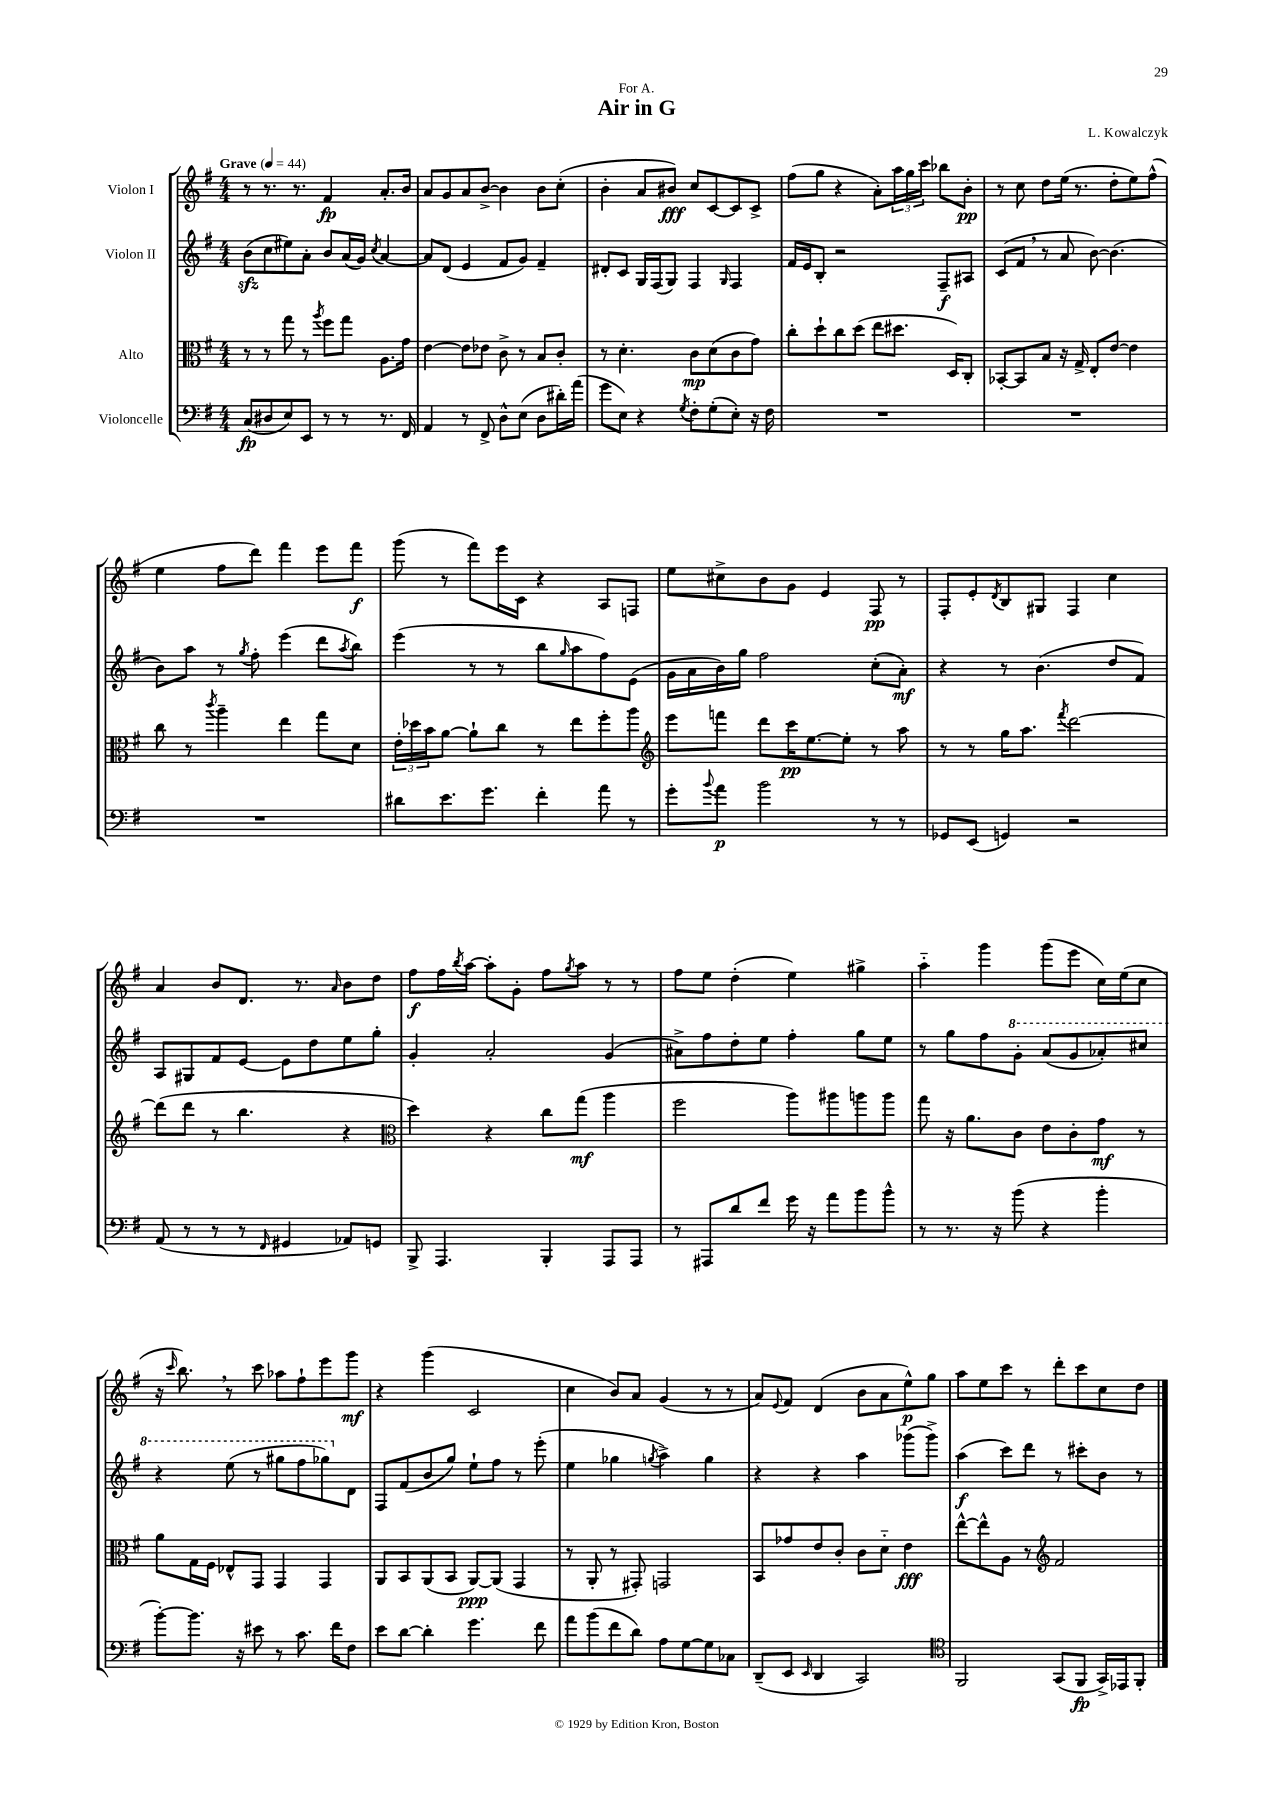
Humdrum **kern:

**kern	**kern	**kern	**kern
*staff4	*staff3	*staff2	*staff1
*clefF4	*clefC3	*clefG2	*clefG2
*k[f#]	*k[f#]	*k[f#]	*k[f#]
*M4/4	*M4/4	*M4/4	*M4/4
*MM44	*MM44	*MM44	*MM44
(8C/L	8r	(8b\L	8r
8D#/	8r	8cc\	8.r
8E/)	8gg\	8ee#\)	.
.	.	.	8.r
8EE/J	8r	8a'\J	.
.	8qaa/	.	.
8r	8ff#\L	8b/L	4f#/
8r	8gg\J	(16a/L	.
.	.	16g/JJ)	.
.	.	8qcc/	.
8.r	8.A\L	[4a/	8.a'/L
16FF#/	16g\Jk	.	16b/Jk
=	=	=	=
4AA/	[4e\	8a/]L	8a/L
.	.	(8d/J	8g/
8r	8e\]L	4e/	8a/
8FF#^/	8e-\J	.	[8b^/J
8D^^\L	8c^\	8f#/L	4b\]
(8E\J	8r	8g/J)	.
8D\L	8B/L	4f#~/	8b\L
16d#'\L)	8c'/J	.	(8cc'\J
(16a\JJ	.	.	.
=	=	=	=
8g\L	8r	8d#'/L	4b'\
8E\J)	4.d'\	8c/J	.
4r	.	16G/LL	8a/L
.	.	(16F#/J	.
.	.	8G/J)	8b#/J)
8qG/	.	.	.
8F#'\L	8c\L	4F#/	8cc/L
(8G'\	(8d\	.	[8c/
.	.	16qqG/	.
8E'\J)	8c\	4F#/	8c/]
16r	8g\J)	.	8c^/J
16F#\	.	.	.
=	=	=	=
1r	8cc'\L	16f#/LL	(8ff#\L
.	.	16e/J	.
.	8dd`\	8B'/J	8gg\J
.	8cc\	2r	4r
.	(8dd\J	.	.
.	8ee\L	.	8a'\L)
.	8.dd#\J	.	24aa\L
.	.	.	24gg\
.	.	.	24ccc\JJ
.	.	8F#~/L	8bb-\L
.	16D/LK)	.	.
.	8C'/J	8A#/J	8b'\J
=	=	=	=
1r	[8BB-'/L	(8c/L	8r
.	8BB-/]	8f#/J	8cc\
.	8B/J	8r	8dd\L
.	16r	8a/	(16ee\Jk
.	16G^/	.	8.r
.	8E'/L	[8b\)	.
.	[8e/J	(4.b\]	8dd'\L
.	4e\]	.	8ee\)
.	.	.	(8ff#^^\J
=	=	=	=
1r	8cc\	8b\L)	4ee\
.	8r	8aa\J	.
.	8qccc/	.	.
.	4aa~\	8r	8ff#\L
.	.	8qgg/	.
.	.	8ff#'\	8ddd\J)
.	4ee\	(4eee\	4fff#\
.	8gg\L	8ddd\L	8eee\L
.	.	8qaa/	.
.	8d\J	8bb\J)	8fff#\J
=	=	=	=
8d#\L	24e'\LL	(4eee\	(8ggg\
.	24dd-\	.	.
.	24b\J	.	.
8.e\	[8a\J	.	8r
.	8a`\]L	8r	8fff#\L)
8.g\J	.	.	.
.	8cc\J	8r	16eee\L
.	.	.	16c\JJ
4f#'\	8r	8bb\L	4r
.	.	16qqgg/	.
.	8ee\L	8aa\	.
8a\	8ff#'\	8ff#\)	8A/L
8r	8aa\J	(8e\J	8F/J
=	=	=	=
*	*clefG2	*	*
8g'\L	8eee\L	16g\LL	8ee\L
.	.	16a\	.
8qqb/	.	.	.
8a\J	8fff\J	16b\)	8cc#^\
.	.	16gg\JJ	.
2b\	8ddd\L	2ff#\	8b\
.	16ccc\K	.	8g\J
.	[8.ee\	.	.
.	.	.	4e/
.	8ee'\]J	.	.
8r	8r	(8cc'\L	8F#/
8r	8aa\	8a'\J)	8r
=	=	=	=
8GG-/L	8r	4r	8F#'/L
(8EE/J	8r	.	8e'/
.	.	.	8qd/
4GG/)	16gg\LK	8r	8B/
.	8.aa\J	.	.
.	.	(4.b\	8G#/J
.	8qfff#/	.	.
2r	[2ddd\	.	4F#/
.	.	8dd/L	4cc\
.	.	8f#/J)	.
=	=	=	=
(8AA/	(8ddd\]L	8A/L	4a/
8r	8ddd\J	8G#/	.
8r	8r	8f#/	8b/L
8r	4.bb\	[8e/J	8.d/J
16qqFF#/	.	.	.
4GG#/	.	8e\]L	.
.	.	.	8.r
.	.	8dd\	.
.	.	.	16qqa/
8AA-/L)	4r	8ee\	8b\L
8GG/J	.	8gg'\J	8dd\J
=	=	=	=
*	*clefC3	*	*
8BBB^/	4dd\)	4g'/	8ff#\L
4.AAA/	.	.	16ff#\L
.	.	.	8qbb/
.	.	.	[16aa\JJ
.	4r	2a'/	8aa'\]L
.	.	.	8g'\J
4BBB'/	8cc\L	.	8ff#\L
.	.	.	8qgg/
.	(8gg\J	.	8aa\J
8AAA/L	4aa\	(4g/	8r
8AAA/J	.	.	8r
=	=	=	=
8r	2ff#\	8a#^\L)	8ff#\L
8AAA#/L	.	8ff#\	8ee\J
8d/	.	8dd'\	(4dd'\
8f#/J	.	8ee\J	.
16g\	8aa\L)	4ff#'\	4ee\)
16r	.	.	.
8a\L	8aa#\	.	.
8b\	8aa\	8gg\L	4gg#^\
8b^^\J	8aa\J	8ee\J	.
=	=	=	=
8r	8gg\	8r	4aa'~\
8.r	16r	8gg\L	.
.	8.a\L	.	.
.	.	8ff#\	4ggg\
16r	.	.	.
(8b\	8c\J	8gg'\J	.
4r	8e\L	(8aa/L	(8ggg\L
.	8c'\	8gg/	8eee\J
4b'\	8g\J	8aa-'/)	16cc\LL)
.	.	.	(16ee\J
.	8r	8ccc#/J	8cc\J
=	=	=	=
[8b'\L)	8a\L	4r	16r
.	.	.	16qqccc/
.	.	.	8.bb\)
8.b\]J	16G\L	.	.
.	16F#\JJ	.	.
.	8E-^^/L	(8eee\	8r
16r	.	.	.
8e#\	8GG/J	8r	8ccc\
8r	4GG/	8ggg#\L	8aa-\L
8.c\	.	8fff#\	8ff#`\
.	4GG/	8ggg-\)	8eee\
16f#\LK	.	.	.
8F#\J	.	8d\J	8ggg\J
=	=	=	=
8e\L	8AA/L	8F#/L	4r
[8d\J	8BB/	(8f#/	.
4d'\]	(8AA/	8b/	(4ggg\
.	8BB/J	8gg/J)	.
4.g\	[8AA/L)	8ee`\L	2c/
.	(8AA/]J	8ff#\J	.
.	4GG/	8r	.
8f#\	.	(8eee'\	.
=	=	=	=
8a\L	8r	4ee\	4cc\
(8b\	8AA'/	.	.
8f#\	8r	4gg-\	8b/L)
8d\J)	8GG#'/)	.	8a/J
.	.	8qgg/	.
8A\L	2GG/	4aa^\)	(4g/
[8G\	.	.	.
8G\]	.	4gg\	8r
8C-\J	.	.	8r
=	=	=	=
(8DD~/L	8BB/L	4r	8a/L)
.	.	.	8qqe/
8EE/J	8g-/	.	8f#/J
16qqEE/	.	.	.
4DD/	8e/	4r	(4d/
.	8c'/J	.	.
2CC/)	8c\L	4aa\	8b\L
.	8d'~\J	.	8a\
.	4e\	(8ggg-\L	8ee^^\)
.	.	8ggg-^\J)	8gg\J
=	=	=	=
*clefC4	*	*	*
2FF#/	[8ee^^\L	(4aa\	8aa\L
.	8ee^^\]	.	8ee\
.	8A\J	8ccc\L)	8ccc\J
.	8r	8ddd\J	8r
*	*clefG2	*	*
(8GG/L	2f#/	8r	8ddd'\L
8FF#/J	.	8ccc#'\L	8ccc\
16GG^/LL)	.	8b\J	8cc\
16EE-/J	.	.	.
8FF#'/J	.	8r	8dd\J
==	==	==	==
*-	*-	*-	*-
